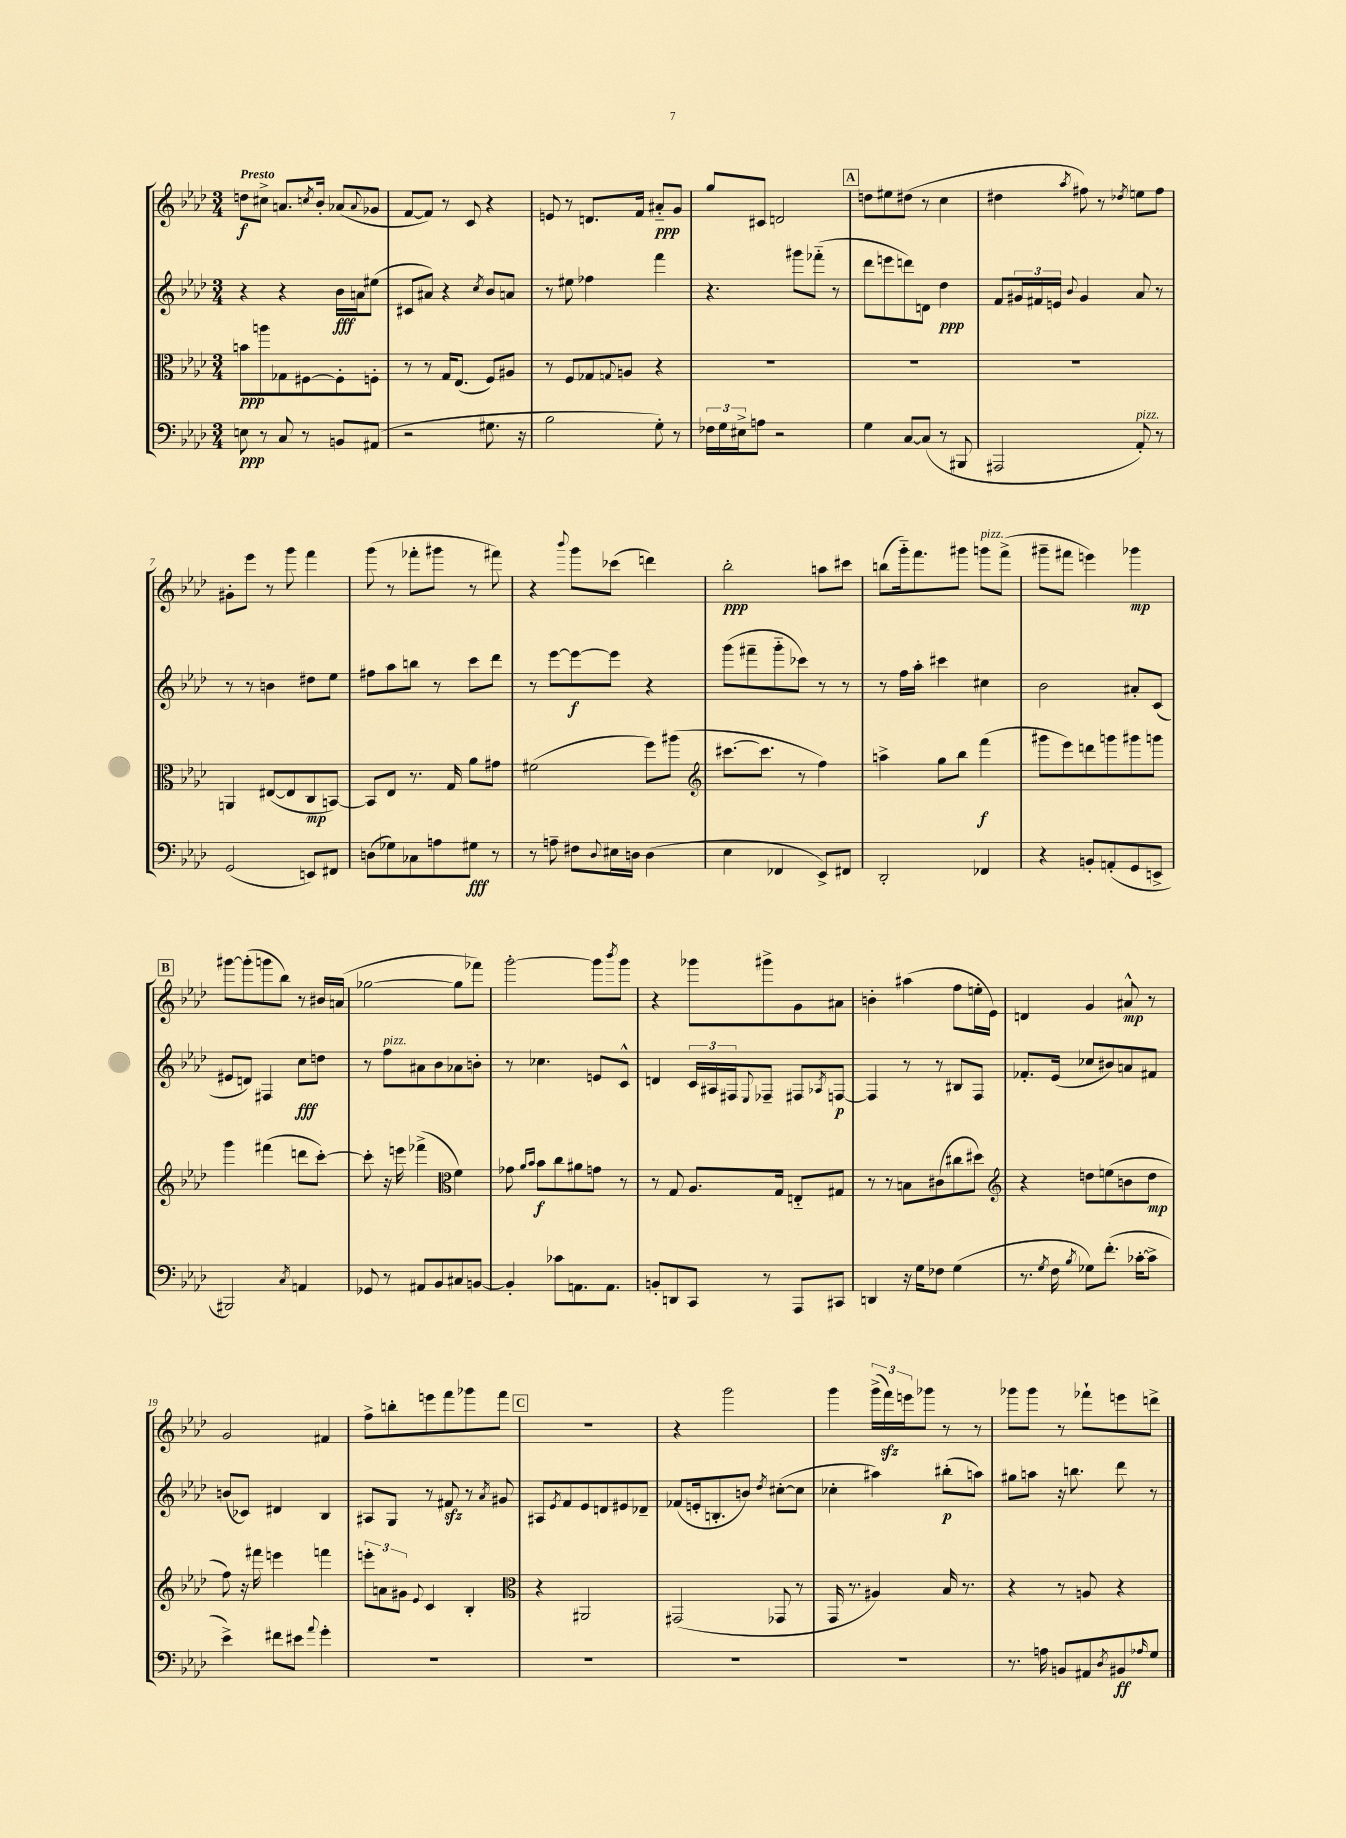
<<
\new StaffGroup <<
\new Staff = "s0" {
    \clef treble \key aes \major \numericTimeSignature \time 3/4 \tempo "Presto"
    d''8\f cis''8-> a'8. \acciaccatura { c''8 } bes'16-. aes'8( \appoggiatura { aes'8 } ges'8 |
    f'8~ f'8) r8 c'8 r4 |
    e'8 r8 d'8. f'16 ais'8-_\ppp g'8 |
    g''8 cis'8 d'2 |
    \mark \markup { \box "A" } d''8 eis''8 dis''8( r8 c''4 |
    dis''4 \acciaccatura { aes''8 } fis''8) r8 \acciaccatura { des''8 } e''8 fis''8 |
    gis'8-. ees'''8 r8 g'''8 f'''4 |
    g'''8( r8 fes'''8-. gis'''8 r8 fis'''8) |
    r4 \appoggiatura { bes'''8 } g'''8 ces'''8( d'''4) |
    bes''2-.\ppp a''8 cis'''8 |
    b''8( g'''16-_) f'''8. gis'''8 g'''8^\markup { \italic "pizz." } f'''8->( |
    gis'''8-- fis'''8 e'''4) ges'''4\mp |
    \mark \markup { \box "B" } gis'''8~ gis'''8-.( g'''8 bes''8) r8 bis'16 a'16( |
    ges''2~ ges''8 fes'''8) |
    g'''2~-. g'''8 \acciaccatura { bes'''8 } g'''8 |
    r4 ges'''8 gis'''8-> g'8 ais'8 |
    b'4-. ais''4( f''8 e''16-. ees'16) |
    d'4 g'4 ais'8-^\mp r8 |
    g'2 fis'4 |
    f''8-> b''8-. e'''8 f'''8 ges'''8 f'''8 |
    \mark \markup { \box "C" } R2. |
    r4 g'''2 |
    g'''4 \tuplet 3/2 { g'''16->( f'''16\sfz) e'''16 } ges'''8 r8 r8 |
    ges'''8 ges'''8 r8 fes'''8-! e'''8 d'''8-> \bar "|." |
}
\new Staff = "s1" {
    \clef treble \key aes \major \numericTimeSignature \time 3/4
    r4 r4 bes'16\fff a'16 eis''8( |
    cis'8 ais'8) r4 \acciaccatura { c''8 } bes'8 a'8 |
    r8 eis''8 fes''4 f'''4 |
    r4. gis'''8 fes'''8-_( r8 |
    \mark \markup { \box "A" } des'''8 e'''8 d'''8) d'8 des''4\ppp |
    f'8 \tuplet 3/2 { gis'16 fis'16 e'16 } \appoggiatura { bes'8 } gis'4 aes'8 r8 |
    r8 r8 b'4 dis''8 ees''8 |
    fis''8 aes''8 b''8 r8 c'''8 des'''8 |
    r8 ees'''8~ ees'''8~\f ees'''8 r4 |
    g'''8( fis'''8-- g'''8-_ ces'''8) r8 r8 |
    r8 f''16 aes''16-. cis'''4 cis''4 |
    bes'2 ais'8-. c'8( |
    \mark \markup { \box "B" } eis'8 d'8) fis4 c''8\fff d''8 |
    r8 f''8^\markup { \italic "pizz." } ais'8 bes'8 aes'8 b'8-. |
    r8 ces''4. e'8 c'8-^ |
    d'4 \tuplet 3/2 { c'16 ais16 fis16 } \appoggiatura { ees8 } fes8-- fis8 \acciaccatura { aes8 } f8~\p |
    f4 r8 r8 bis8 f8 |
    fes'8.-. ees'16( ces''8 bis'8) a'8 fis'8 |
    b'8( ces'8) dis'4 bes4 |
    ais8 g8 r8 fis'8\sfz r8 \acciaccatura { aes'8 } gis'8 |
    \mark \markup { \box "C" } ais8 \acciaccatura { ees'8 } f'8 ees'8 d'8 eis'8 des'8-- |
    fes'8( e'16-. b8.-. b'8) \acciaccatura { des''8 } cis''8~-.( cis''8 |
    ces''4-. ais''4) bis''8-.\p( a''8) |
    gis''8 a''8 r16 b''8. des'''8 r8 \bar "|." |
}
\new Staff = "s2" {
    \clef alto \key aes \major \numericTimeSignature \time 3/4
    b'8\ppp a''8 ges8 fis8~ fis8-. f8-. |
    r8 r8 g16 ees8.( f8) ais8 |
    r8 f8 ges8 \appoggiatura { g8 } a8 r4 |
    R2. |
    \mark \markup { \box "A" } R2. |
    R2. |
    a,4 eis8~( eis8 c8\mp b,8~) |
    b,8 ees8 r8. g16 aes'8 gis'8 |
    fis'2( f''8) ais''8( |
    \clef treble cis'''8.~ cis'''8. r8 f''4) |
    a''4-> g''8 bes''8 f'''4\f( |
    gis'''8 ees'''8) d'''8 g'''8 gis'''8 g'''8 |
    \mark \markup { \box "B" } g'''4 fis'''4( d'''8 c'''8~-.) |
    c'''8-. r16 e'''16 fes'''4->( \clef alto f'4) |
    ges'8 \grace { aes'16 bes'16 } bes'8\f c''8 ais'8 g'8 r8 |
    r8 g8 aes8. g16 e8-_ gis8 |
    r8 r8 b8 cis'8( cis''8 dis''8) |
    \clef treble r4 d''8 e''8( b'8 d''8\mp |
    f''8) r16 fis'''16 e'''4 f'''4 |
    \tuplet 3/2 { e'''8-. a'8 gis'8 } \appoggiatura { ees'8 } c'4 bes4-. |
    \mark \markup { \box "C" } \clef alto r4 ais,2 |
    gis,2( ges,8 r8 |
    g,16 r8. ais4) bes16 r8. |
    r4 r8 a8 r4 \bar "|." |
}
\new Staff = "s3" {
    \clef bass \key aes \major \numericTimeSignature \time 3/4
    e8\ppp r8 c8 r8 b,8 ais,8( |
    r2 gis8. r16 |
    bes2 g8-.) r8 |
    \tuplet 3/2 { fes16 g16 eis16-> } a8 r2 |
    \mark \markup { \box "A" } g4 c8~ c8( r8 bis,,8 |
    ais,,2 aes,8-.^\markup { \italic "pizz." }) r8 |
    g,2( e,8) fis,8 |
    d8( ges8) ces8 a8 gis8\fff r8 |
    r8 a8-- fis8 \appoggiatura { des8 } eis16 d16 d4( |
    ees4 fes,4 ees,8->) fis,8 |
    des,2-. fes,4 |
    r4 b,8-. a,8-.( g,8 e,8-> |
    \mark \markup { \box "B" } bis,,2) \acciaccatura { c8 } a,4 |
    ges,8 r8 ais,8 bes,8 cis8 b,8~ |
    b,4-. ces'8 a,8. a,8. |
    b,8-. d,8 c,8 r8 aes,,8 cis,8 |
    d,4 r16 g16 fes8 g4( |
    r8. \acciaccatura { g8 } f16 \acciaccatura { bes8 } ges8) f'8.-.( ces'16~-. ces'8-> |
    ees'4->) fis'8 eis'8 \appoggiatura { aes'8 } g'4-. |
    R2. |
    \mark \markup { \box "C" } R2. |
    R2. |
    R2. |
    r8. a16 b,8 ais,8 \acciaccatura { des8 } bis,8\ff \grace { aes16 } g8 \bar "|." |
}
>>
>>
